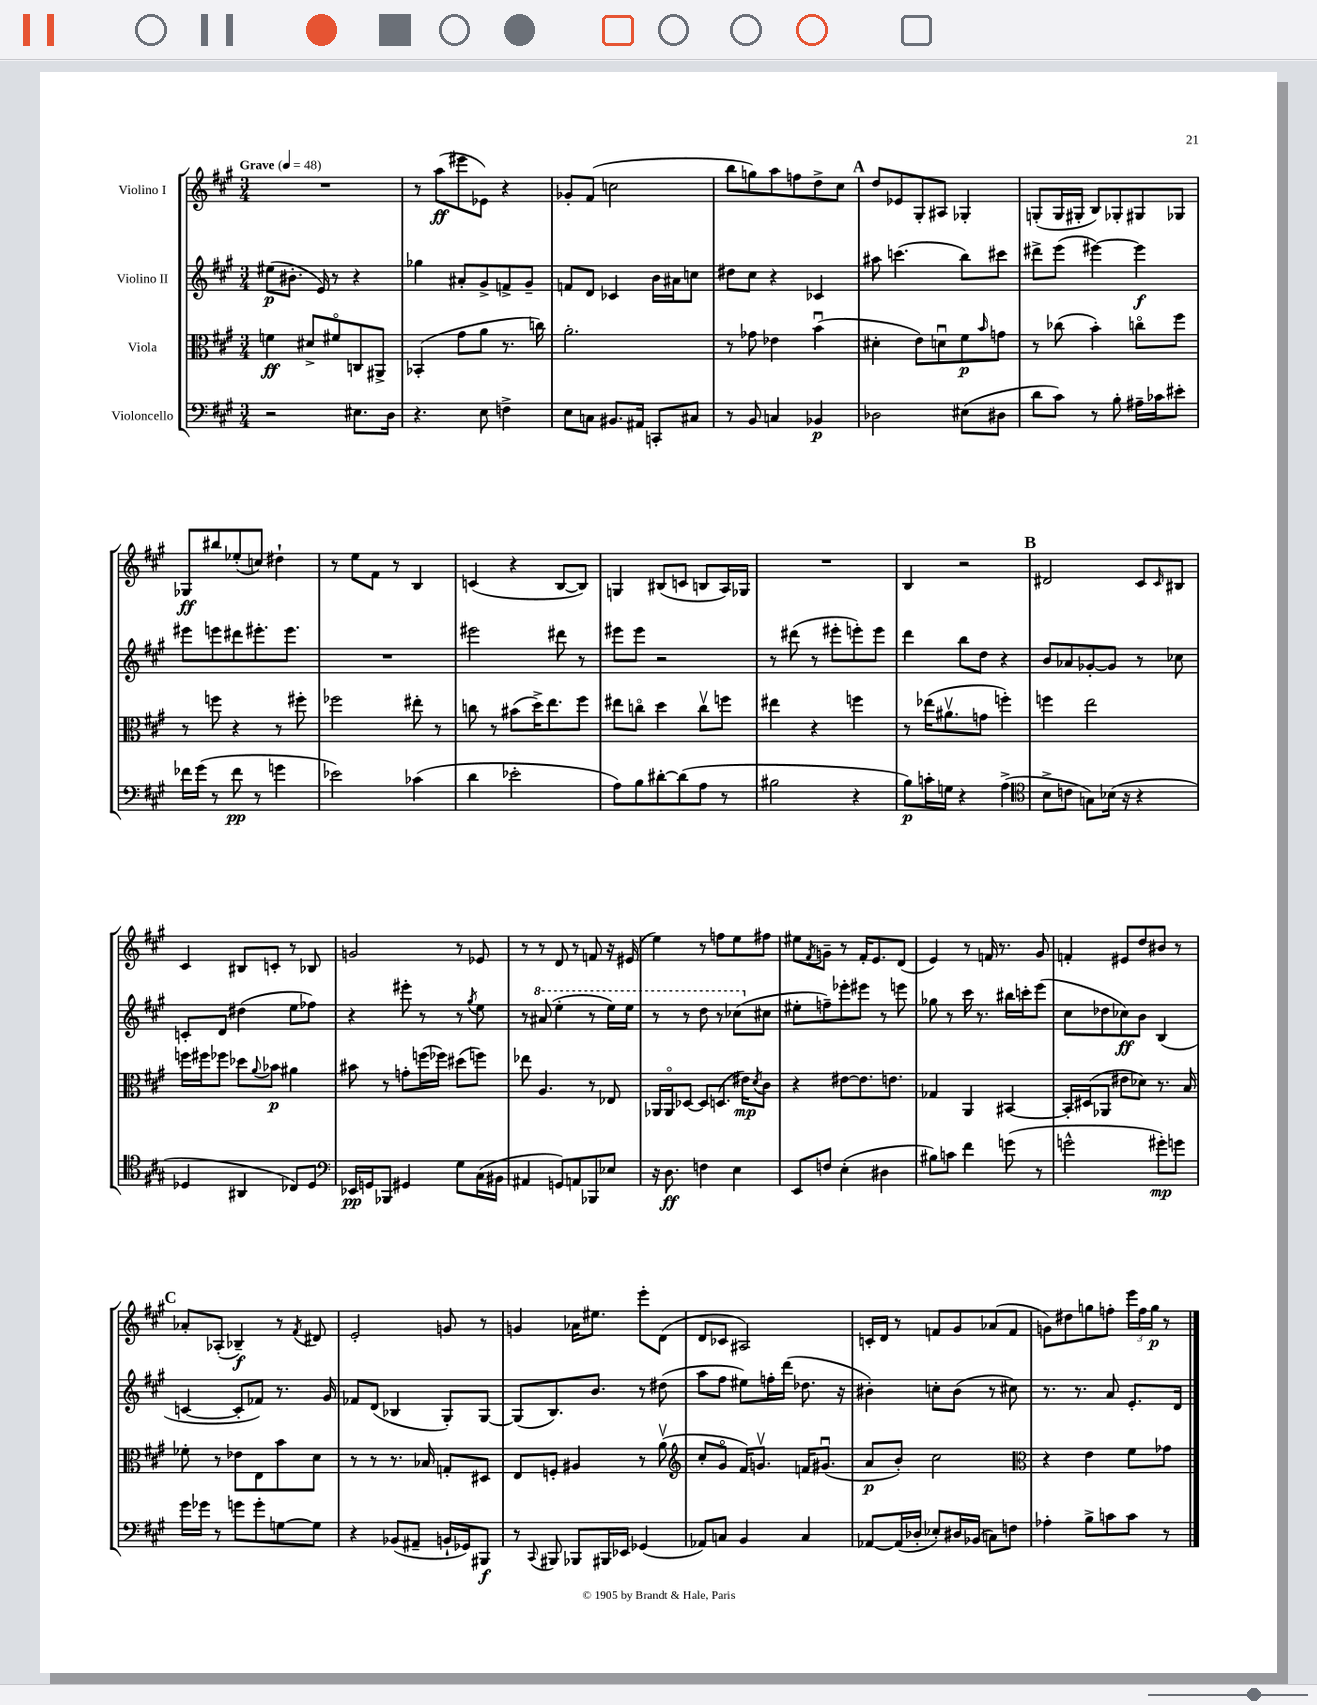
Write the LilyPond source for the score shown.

<<
\new StaffGroup <<
\new Staff = "s0" \with { instrumentName = "Violino I" } {
    \clef treble \key a \major \numericTimeSignature \time 3/4 \tempo "Grave" 4 = 48
    R2. |
    r8 a''8\ff( eis'''8 ees'8) r4 |
    ges'8-. fis'8( c''2 |
    b''8 g''8) a''8 f''8 d''8-> cis''8 |
    \mark \markup { \bold "A" } d''8 ees'8 gis8-. ais8 ges4-. |
    g8-.( g16 gis16-. b8) ges8-. gis8 ges8 |
    ges8\ff bis''8 ees''8-.( c''8) dis''4-! |
    r8 e''8 fis'8 r8 b4 |
    c'4( r4 b8~ b8) |
    g4 bis8( c'8 b8 a16) ges16 |
    R2. |
    b4 r2 |
    \mark \markup { \bold "B" } dis'2 cis'8 \grace { cis'16 } bis8 |
    cis'4 bis8 c'8-. r8 bes8 |
    g'2 r8 ees'8 |
    r8 r8 d'8 r8 f'8 r16 eis'16( |
    e''4) r8 f''8 e''8 fis''8 |
    eis''8 \acciaccatura { fis'8 } g'8-- r8 fis'16-. e'8. d'8( |
    e'4) r8 f'16 r8. gis'8 |
    f'4-. eis'8 d''8 bis'8 r8 |
    \mark \markup { \bold "C" } aes'8-. aes8-.( bes4--\f) r8 \acciaccatura { fis'8 } dis'8 |
    e'2-. g'8 r8 |
    g'4 aes'16 eis''8. e'''8-. d'8( |
    d'8 ces'8 ais2) |
    c'16-. d'16 r8 f'8 gis'8 aes'8( f'8 |
    g'8) dis''8 g''8 f''8-. \tuplet 3/2 { e'''16 f''16 g''16\p } r8 \bar "|." |
}
\new Staff = "s1" \with { instrumentName = "Violino II" } {
    \clef treble \key a \major \numericTimeSignature \time 3/4
    eis''8\p( bis'8.-. e'16) r8 r4 |
    ges''4 ais'8-. gis'8-> f'8-> gis'8-- |
    f'8 d'8 ces'4 b'16 ais'16 c''8 |
    dis''8 cis''8 r4 ces'4 |
    \mark \markup { \bold "A" } ais''8 c'''4.( b''8) cis'''8 |
    dis'''8-> e'''8( eis'''4~) eis'''4\f |
    eis'''8 e'''8 dis'''8 eis'''8.-. eis'''8. |
    R2. |
    eis'''2 dis'''8 r8 |
    eis'''8 eis'''8 r2 |
    r8 dis'''8( r8 eis'''8-. e'''8-.) e'''8 |
    d'''4 b''8 d''8 r4 |
    \mark \markup { \bold "B" } b'8 aes'8 ges'8~-. ges'8 r8 ces''8 |
    c'8-. d'8 dis''4( e''8 fes''8) |
    r4 eis'''8-. r8 r8 \acciaccatura { gis''8 } e''8 |
    r8 \ottava #1 ais''8( e'''4-. r8 e'''16) e'''16 |
    r8 r8 d'''8 r8 ces'''8( \ottava #0 cis''!8 |
    eis''8-. f''8--) ees'''8-. eis'''8 r8 e'''8 |
    ges''8 r8 cis'''16 r8. bis''16 c'''16-. e'''8( |
    cis''8 des''8 ces''8\ff) b'8 b4( |
    \mark \markup { \bold "C" } c'4~ c'8-. fes'8) r8. gis'16 |
    fes'8 d'8( bes4 gis8-.) gis8~ |
    gis8( b8.) b'8. r8 dis''8( |
    a''8 fis''8 eis''8) f''16-. d'''16( des''8. r16 |
    bis'4-.) c''8-. bis'8( r8 cis''8) |
    r8. r8. a'8 e'8.-. d'16 \bar "|." |
}
\new Staff = "s2" \with { instrumentName = "Viola" } {
    \clef alto \key a \major \numericTimeSignature \time 3/4
    f'4\ff dis'8-> fis'8\flageolet c8 ais,8-> |
    bes,4-.( gis'8 a'8 r8. c''16) |
    a'2.-. |
    r8 ges'8 ees'4 b'4\downbow( |
    \mark \markup { \bold "A" } dis'4-. e'8) d'8\downbow fis'8\p \grace { b'16 } g'8 |
    r8 ces''8( b'4-.) c''8\flageolet fis''8 |
    r8 f''8 r4 r8 fis''8-. |
    fes''2 eis''8-. r8 |
    c''8 r8 bis'8( d''16->) e''8. fis''8 |
    eis''8 c''8\flageolet d''4 c''8\upbow f''8 |
    eis''4 r4 f''4 |
    r8 ees''16( ais'8.\upbow g'8 f''4-.) |
    \mark \markup { \bold "B" } f''4 e''2 |
    f''16 fis''16 fes''8 des''8 \appoggiatura { a'8 } bes'8\p ais'4 |
    bis'8 r8 g'8-. f''16( fes''16) dis''8( f''8) |
    ees''8 a4. r8 ees8 |
    aes,16 aes,16\flageolet des8~ des8 d8.( eis'16\mp) \acciaccatura { d'8 } cis'8 |
    r4 eis'8~ eis'8. e'8. |
    ges4 a,4 bis,4~ |
    bis,16-. dis16( aes,8 eis'8 des'8) r8. b16 |
    \mark \markup { \bold "C" } fes'8-. r8 ees'8 e8 b'8 d'8 |
    r8 r8 r8. bes16 g8-. dis8 |
    e8 f8-. ais4 r8 a'8\upbow( |
    \clef treble cis''8-. gis'8\flageolet fis'16) g'8.\upbow f'16 gis'8.\downbow( |
    a'8\p b'8-.) cis''2 |
    \clef alto r4 e'4 fis'8 ges'8 \bar "|." |
}
\new Staff = "s3" \with { instrumentName = "Violoncello" } {
    \clef bass \key a \major \numericTimeSignature \time 3/4
    r2 eis8. d16 |
    r4. e8 f4-> |
    e8 c8 bis,8. ais,16 c,8-. cis8 |
    r8 b,8 c4 bes,4\p |
    \mark \markup { \bold "A" } des2 eis8( dis8 |
    d'8 cis'8) r8 b8-. ais16-- ces'16 eis'8-. |
    fes'16 gis'16( r8 fes'8\pp r8 g'4 |
    ees'2) ces'4( |
    d'4 ees'2-. |
    a8) b8 dis'8~-. dis'8( a8 r8 |
    bis2 r4 |
    b8\p) c'16-. g16 r4 a4->( |
    \mark \markup { \bold "B" } \clef tenor b8-> c'8 g8) bes16( r16 r4 |
    des4 ais,4 ces8) des8 |
    \clef bass ees,16\pp g,16 bes,,8 gis,4 gis8 cis16( bis,16 |
    ais,4 g,8) a,8 bes,,8 ees8 |
    r16 d8.\ff f4 e4 |
    e,8 f8 e4-.( dis4 |
    bis8) c'8 fis'4 g'8( r8 |
    g'2-^ gis'8-.\mp) g'8 |
    \mark \markup { \bold "C" } gis'16 ges'16 r8 g'8 g'8-. g8~ g8 |
    r4 bes,8( ais,8-- b,16-! ges,16) bis,,8\f |
    r8 \appoggiatura { cis,8 } bis,,8 bes,,8 bis,,16 ees,16 ges,4( |
    aes,8) c8 b,4 c4 |
    aes,8~ aes,16( des16-. ees8-.) dis16 bes,16( c8) f8 |
    aes4-. b8-> c'8 c'8 r8 \bar "|." |
}
>>
>>
\layout { \context { \Score \remove "Bar_number_engraver" } }
